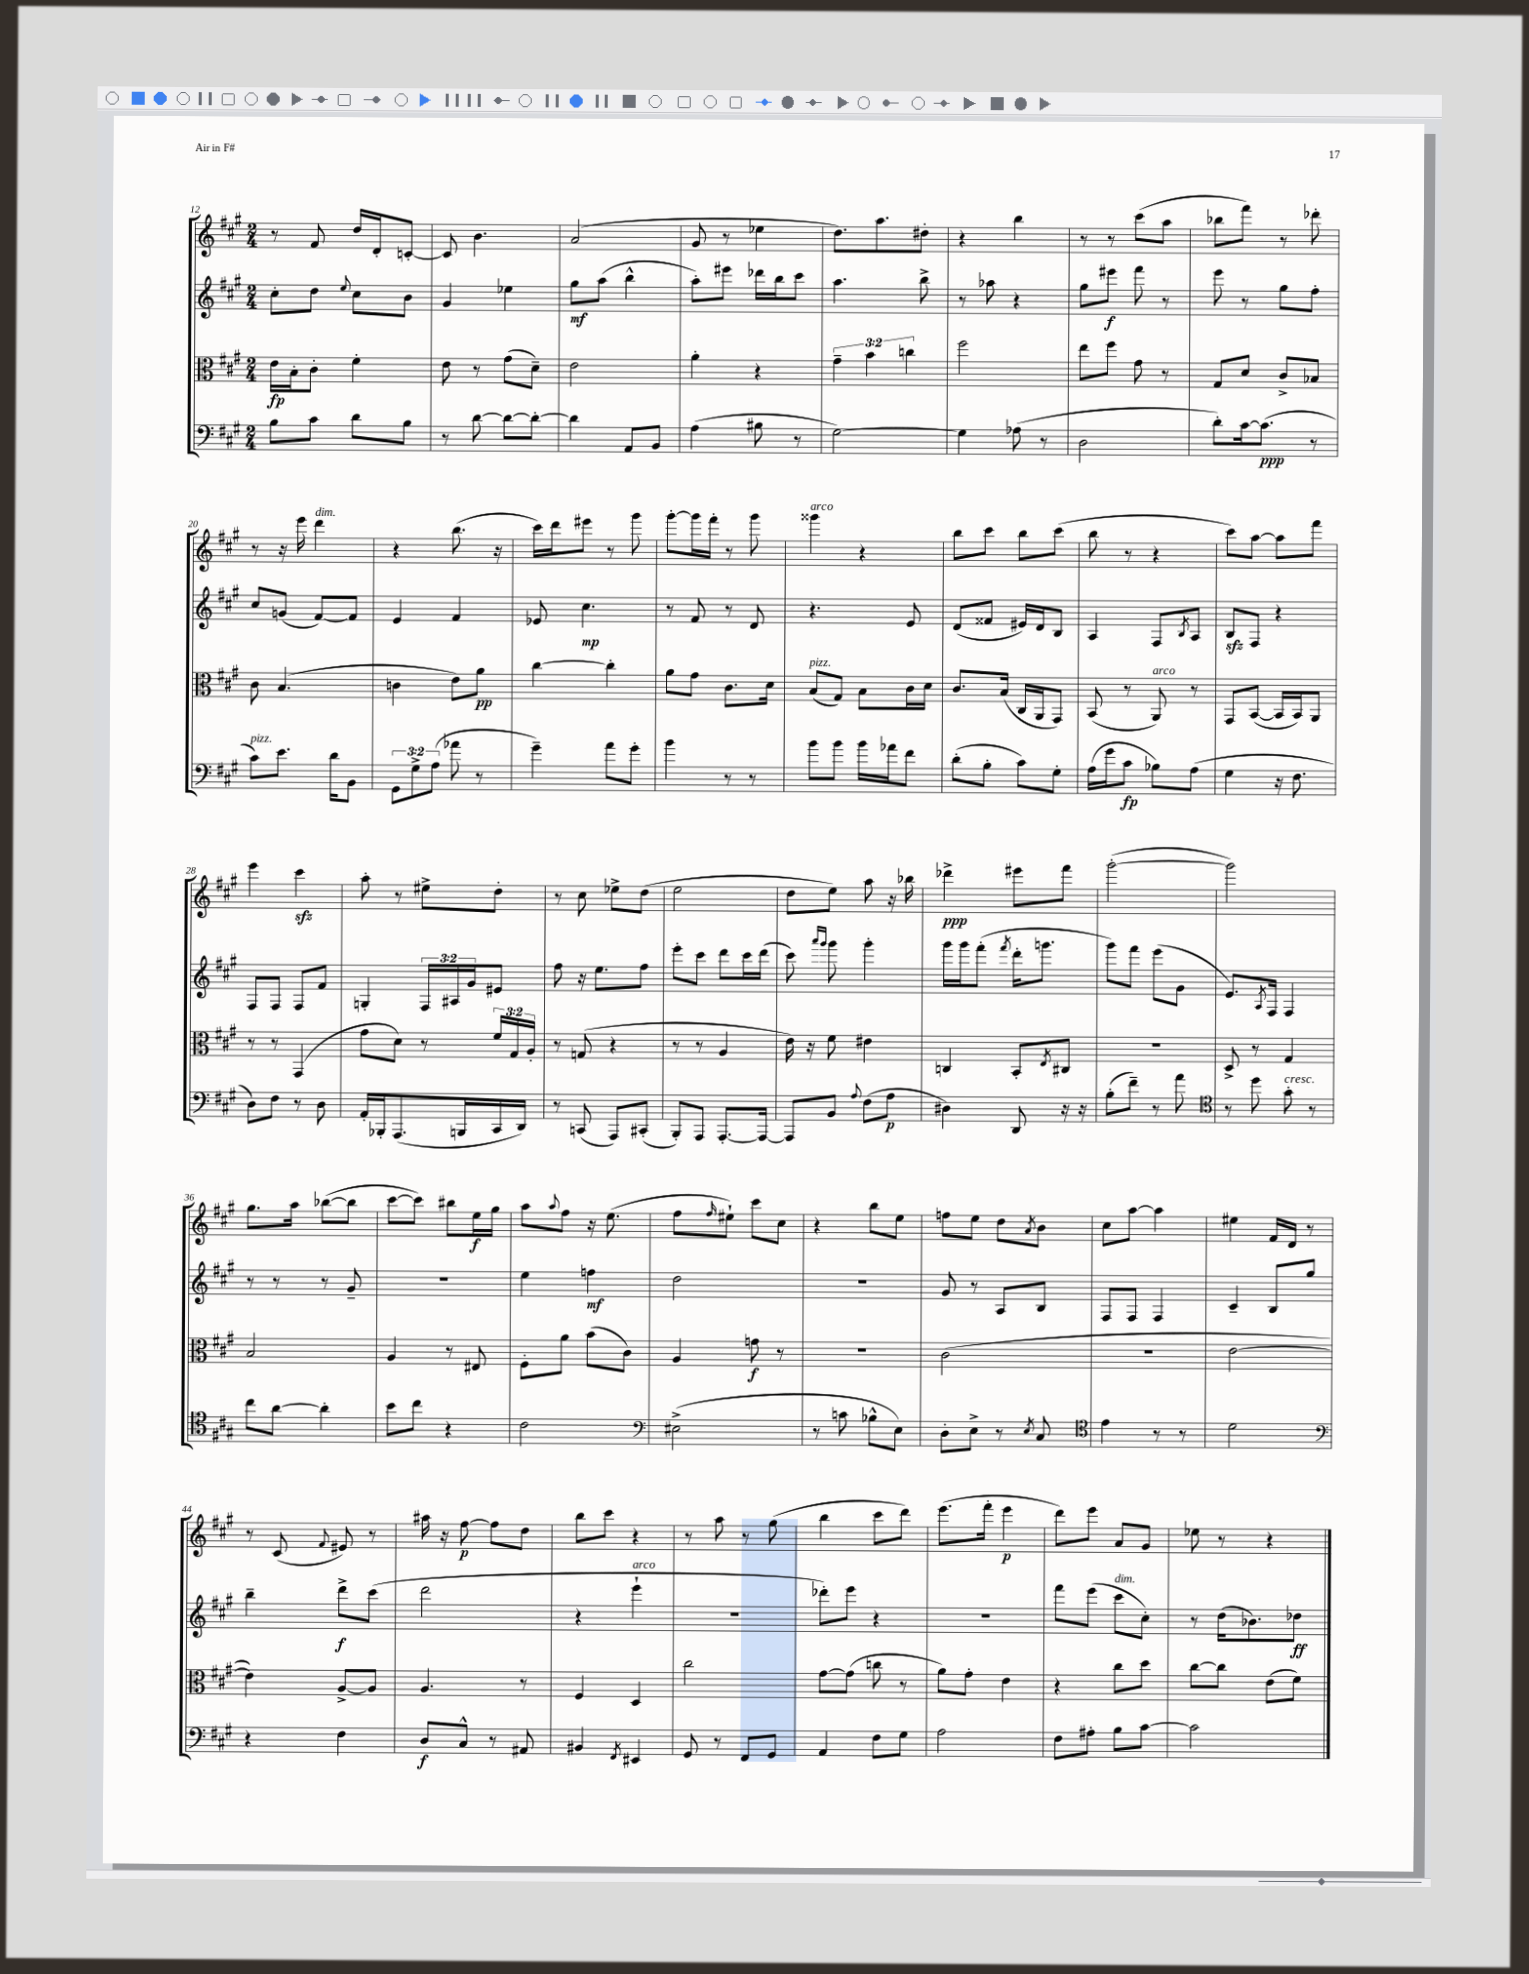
<<
\new StaffGroup <<
\new Staff = "s0" {
    \clef treble \key a \major \numericTimeSignature \time 2/4
    r8 fis'8 d''16 d'16-. c'8~-. |
    c'8 b'4. |
    a'2( |
    gis'8 r8 ees''4 |
    d''8.) a''8. dis''8-. |
    r4 b''4 |
    r8 r8 cis'''8( a''8 |
    bes''8 fis'''8) r8 des'''8-. |
    r8 r16 e'''16 d'''4^\markup { \italic "dim." } |
    r4 b''8.( r16 |
    cis'''16) d'''16 eis'''8 r8 gis'''8 |
    gis'''8~-. gis'''16 fis'''16-. r8 gis'''8 |
    gisis'''4^\markup { \italic "arco" } r4 |
    b''8 cis'''8 b''8 cis'''8( |
    b''8 r8 r4 |
    cis'''8) a''8~ a''8 fis'''8 |
    e'''4 cis'''4\sfz |
    a''8-. r8 eis''8-> d''8-. |
    r8 cis''8 ees''8-> d''8( |
    e''2 |
    d''8 e''8) a''8 r16 bes''16 |
    des'''4->\ppp eis'''8 fis'''8 |
    gis'''2~-.( |
    gis'''2) |
    gis''8. a''16 bes''8~( bes''8 |
    cis'''8~ cis'''8) bis''8 e''16\f gis''16 |
    a''8 \appoggiatura { a''8 } fis''8 r16 e''8.( |
    fis''8 \grace { fis''16 } eis''8-!) cis'''8 cis''8 |
    r4 b''8 e''8 |
    f''8 e''8 d''8 \acciaccatura { a'8 } b'8 |
    cis''8 a''8~ a''4 |
    eis''4 fis'16 d'16 r8 |
    r8 cis'8( \appoggiatura { fis'8 } eis'8) r8 |
    ais''16 r16 fis''8~\p fis''8 d''8 |
    b''8 cis'''8 r4 |
    r8 a''8 r8 gis''8( |
    b''4 cis'''8 d'''8) |
    e'''8.( fis'''16-. e'''4\p |
    d'''8) e'''8 a'8 gis'8 |
    ees''8 r8 r4 \bar "|." |
}
\new Staff = "s1" {
    \clef treble \key a \major \numericTimeSignature \time 2/4 \override Staff.TupletNumber.text = #tuplet-number::calc-fraction-text
    cis''8-. d''8 \appoggiatura { e''8 } cis''8 b'8 |
    gis'4 ees''4 |
    gis''8\mf a''8( b''4-^ |
    a''8-.) eis'''8 des'''16 b''16 cis'''8 |
    a''4. b''8-> |
    r8 aes''8 r4 |
    gis''8 eis'''8\f fis'''8 r8 |
    e'''8 r8 gis''8 fis''8-. |
    cis''8 g'8( fis'8~) fis'8 |
    e'4 fis'4 |
    ees'8 cis''4.\mp |
    r8 fis'8 r8 d'8 |
    r4. e'8 |
    d'8( fisis'8 eis'16) d'16 b8 |
    a4 fis8 \acciaccatura { b8 } a8 |
    b8\sfz fis8 r4 |
    fis8 fis8 fis8 fis'8 |
    g4-. \tuplet 3/2 { fis16 ais16 gis'16 } eis'8 |
    fis''8 r16 e''8. fis''8 |
    e'''8-. cis'''8 d'''8 cis'''16 d'''16( |
    cis'''8) \grace { a'''16 gis'''16 } gis'''8 gis'''4-. |
    gis'''16 gis'''16 fis'''8-.( \acciaccatura { fis'''8 } d'''16-. g'''8. |
    gis'''8) fis'''8 e'''8( gis'8 |
    e'8.) \acciaccatura { a8 } fis16 fis4 |
    r8 r8 r8 gis'8-- |
    R2 |
    e''4 f''4\mf |
    d''2 |
    R2 |
    gis'8 r8 a8 b8 |
    fis8 fis8 fis4 |
    cis'4-- b8 gis''8 |
    b''4-- d'''8->\f cis'''8( |
    d'''2 |
    r4 e'''4-!^\markup { \italic "arco" } |
    r2 |
    des'''8-.) e'''8 r4 |
    r2 |
    fis'''8 e'''8( cis'''8^\markup { \italic "dim." } cis''8-.) |
    r8 d''16( bes'8.) des''8\ff \bar "|." |
}
\new Staff = "s2" {
    \clef alto \key a \major \numericTimeSignature \time 2/4 \override Staff.TupletNumber.text = #tuplet-number::calc-fraction-text
    e'16\fp b16-. cis'8-. fis'4-. |
    e'8 r8 gis'8( d'8--) |
    e'2 |
    a'4-. r4 |
    \tuplet 3/2 { gis'4-- b'4 c''4 } |
    fis''2 |
    e''8 fis''8 gis'8 r8 |
    gis8 d'8 cis'8-> bes8 |
    cis'8 b4.( |
    c'4 e'8) a'8\pp |
    cis''4~ cis''4-. |
    a'8 gis'8 cis'8. d'16 |
    b8^\markup { \italic "pizz." }( gis8) b8 cis'16 d'16 |
    cis'8. b16( cis16 a,16 gis,8) |
    b,8( r8 a,8^\markup { \italic "arco" }) r8 |
    gis,8 b,8~( b,16 b,16) a,8 |
    r8 r8 gis,4( |
    gis'8 d'8) r8 \tuplet 3/2 { fis'16 gis16 a16-. } |
    r8 g8( r4 |
    r8 r8 a4 |
    e'16) r16 fis'8 eis'4 |
    c4 b,8-. \acciaccatura { e8 } cis8 |
    r2 |
    d8-> r8 gis4 |
    b2 |
    a4 r8 eis8 |
    fis8-. a'8 b'8( cis'8) |
    a4 g'8\f r8 |
    r2 |
    cis'2( |
    R2 |
    e'2~ |
    e'4) a8~-> a8 |
    a4. r8 |
    fis4 d4 |
    cis''2 |
    gis'8~ gis'8( c''8 r8 |
    a'8) gis'8-. e'4 |
    r4 cis''8 d''8 |
    cis''8~ cis''8 e'8( fis'8) \bar "|." |
}
\new Staff = "s3" {
    \clef bass \key a \major \numericTimeSignature \time 2/4 \override Staff.TupletNumber.text = #tuplet-number::calc-fraction-text
    b8 cis'8 d'8 b8 |
    r8 d'8~ d'8~ d'8~-. |
    d'4 a,8 b,8 |
    a4( bis8 r8 |
    gis2~) |
    gis4 aes8( r8 |
    d2 |
    d'8-.) cis'16~ cis'8.\ppp( r8 |
    cis'8^\markup { \italic "pizz." }) e'8. d'16 b,8 |
    \tuplet 3/2 { gis,8 gis8-> a8( } aes'8 r8 |
    gis'4--) a'8 gis'8-. |
    b'4 r8 r8 |
    b'8 b'8 b'16 aes'16 fis'8 |
    d'8-.( b8-. cis'8) gis8-. |
    a16( gis'16 cis'8\fp bes8) a8( |
    gis4 r16 fis8. |
    d8) fis8 r8 d8 |
    a,16-. bes,,16-. a,,8.( b,,16 cis,16 d,16) |
    r8 c,8( a,,8) cis,8-.( |
    b,,8-.) a,,8 a,,8.~-. a,,16~ |
    a,,8 b,8 \appoggiatura { a8 } fis8( a8\p |
    dis4) d,8 r16 r16 |
    b8-.( fis'8--) r8 a'8 |
    \clef tenor r8 d''8 gis'8-.^\markup { \italic "cresc." } r8 |
    cis''8 a'8~ a'4-. |
    b'8 cis''8 r4 |
    cis'2 |
    \clef bass eis2->( |
    r8 c'8 bes8-^ e8) |
    d8-. e8-> r8 \acciaccatura { e8 } cis8 |
    \clef tenor e'4 r8 r8 |
    d'2 |
    \clef bass r4 fis4 |
    d8\f cis8-^ r8 ais,8 |
    bis,4 \acciaccatura { fis,8 } eis,4 |
    gis,8 r8 fis,8 gis,8 |
    a,4 fis8 gis8 |
    a2 |
    fis8 ais8-. b8 cis'8~ |
    cis'2 \bar "|." |
}
>>
>>
\layout { \context { \Score currentBarNumber = #12 } }
